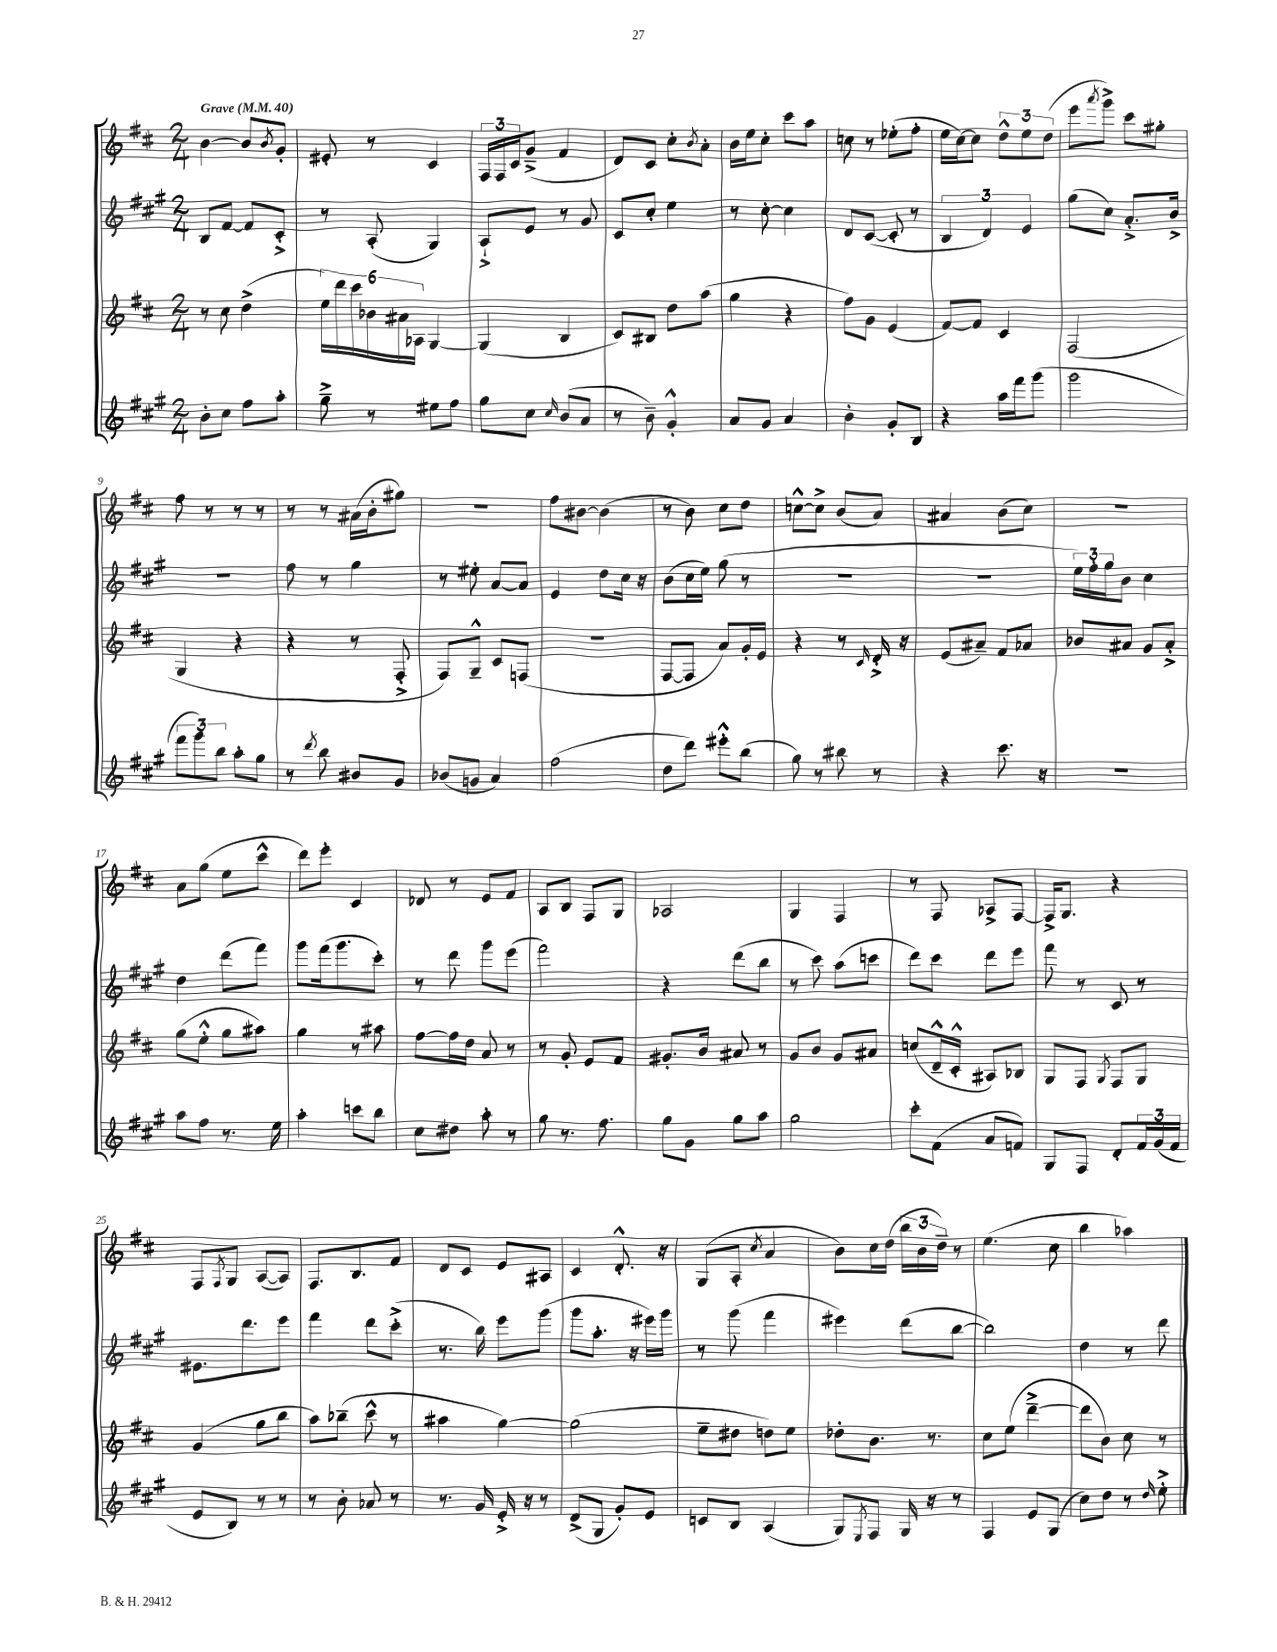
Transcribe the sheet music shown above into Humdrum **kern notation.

**kern	**kern	**kern	**kern
*staff4	*staff3	*staff2	*staff1
*clefG2	*clefG2	*clefG2	*clefG2
*k[f#c#g#]	*k[f#c#]	*k[f#c#g#]	*k[f#c#]
*M2/4	*M2/4	*M2/4	*M2/4
*MM40	*MM40	*MM40	*MM40
8b'	8r	8B	[4b
8cc#	8cc#	[8f#	.
8ff#	(4dd^	8f#]	8b]
.	.	.	8qb
8aa'	.	8c#'^	8g'
=	=	=	=
8gg#~^	24ee)	8r	8e#'
.	24ddd	.	.
.	24ccc#	.	.
8r	24b-	(8A'	8r
.	24a#	.	.
.	24A-	.	.
8ee#	[4G	4G#)	4c#
8ff#	.	.	.
=	=	=	=
8gg#	(4G]	8A`^	24F#
.	.	.	24F#
.	.	.	24c#
8cc#	.	8e	(8g~^
16qqcc#	.	.	.
(8b	4B	8r	4f#
8a	.	8g#	.
=	=	=	=
8r	8c#)	8c#	8d)
8b~)	8B#	8cc#'	8c#
4g#'^^	8dd	4ee	8cc#'
.	.	.	8qb
.	(8aa	.	8a'
=	=	=	=
8a	4gg	8r	16b
.	.	.	16ee
8g#	.	[8cc#'	8cc#'
4a	4r	4cc#]	8ccc#
.	.	.	8aa
=	=	=	=
4b'	8ff#)	8d	8cc
.	8g	([8c#	8r
8g#'	(4e	8c#']	(8ee-'
8B	.	8r	8ff#'
=	=	=	=
4r	[8f#)	6B	16ee
.	.	.	[16cc#)
.	8f#]	.	8cc#]
.	.	6d)	.
16aa	4c#	.	12dd^^
16fff#	.	.	.
.	.	6e	12ee
(8ggg#	.	.	.
.	.	.	(12dd
=	=	=	=
2ggg#	(2F#	(8gg#	8eee
.	.	.	8qaaa
.	.	8cc#)	8ggg^)
.	.	8.a'^	8ccc#
.	.	.	8gg#'
.	.	16b^	.
=	=	=	=
12fff#	4G	2r	8ff#
12ggg#)	.	.	.
.	.	.	8r
12bb	.	.	.
8aa'	4r	.	8r
8gg#	.	.	8r
=	=	=	=
8r	4r	8ff#	8r
8qddd	.	.	.
8bb	.	8r	8r
8b#	8r	4gg#	(16a#
.	.	.	16b'
8g#	8F#'^	.	8gg#)
=	=	=	=
(8b-	8F#)	8r	2r
8g	8G~^^	8ee#'	.
4a)	8c#	[8a	.
.	(8F	8a]	.
=	=	=	=
(2ff#	2r	4e	8ff#
.	.	.	[8b#
.	.	8dd	(4b#]
.	.	16cc#	.
.	.	16r	.
=	=	=	=
8dd	[8F#	(8b	8r
8ddd)	8F#]	16cc#	8b)
.	.	16ee)	.
8eee#'^^	8a)	(8gg#	8cc#
(8bb	16g'	8r	8dd
.	16e	.	.
=	=	=	=
8gg#)	4r	2r	[8cc^^
8r	.	.	8cc^]
8bb#	8r	.	(8b
.	16qqc#	.	.
8r	16d'^	.	8a)
.	16r	.	.
=	=	=	=
4r	(8e	2r	4a#
.	8a#~)	.	.
8.ccc#	8f#	.	(8b
.	8a-	.	8cc#)
16r	.	.	.
=	=	=	=
2r	8b-	24ee)	2r
.	.	24ff#'	.
.	.	24gg#	.
.	8a#	8b	.
.	8g	4cc#	.
.	8a#'^	.	.
=	=	=	=
8aa	(8gg	4dd	8a
8ff#	8ee'^^	.	(8gg
8.r	8gg	(8ddd	8ee
.	8aa#)	8fff#)	8ccc#^^
16ee	.	.	.
=	=	=	=
4aa'	4gg	8ggg#	8ddd)
.	.	(16fff#	8eee'
.	.	8.ggg#	.
8ccc	8r	.	4c#
8bb	8aa#	8ccc#')	.
=	=	=	=
8cc#	[8ff#	8r	8d-
8dd#	16ff#]	8ddd	8r
.	16dd	.	.
8aa'	8a	8ggg#	8e
8r	8r	(8eee	8f#
=	=	=	=
8gg#	8r	2fff#)	8A
8.r	8g'	.	8B
.	8e	.	8F#
8.ff#	.	.	.
.	8f#	.	8G
=	=	=	=
8gg#	8.g#'	4r	2A-
8g#	.	.	.
.	16b	.	.
8gg#	8a#	(8ddd	.
8aa	8r	8bb	.
=	=	=	=
2gg#	8g	8r	4G
.	8b	8ccc#)	.
.	8g	(8aa	4F#
.	8a#	8ccc	.
=	=	=	=
8ccc#'	(8cc	8ddd)	8r
(8f#	16d~^^	8ccc#	8F#
.	16c#'^^	.	.
8a	8A#)	8ddd	8A-^
8f)	8B-	8eee	[8F#
=	=	=	=
8G#	8G	8fff#	16F#^]
.	.	.	8.G
8F#	8F#	8r	.
.	8qG	.	.
8d'	8F#	8c#	4r
24f#	8G	8r	.
(24g#	.	.	.
24f#	.	.	.
=	=	=	=
8e	(4g	8.e#	8F#
.	.	.	8qF#
8B)	.	.	8G
.	.	8.ddd	.
8r	8gg	.	([8A
8r	8bb	8eee	8A])
=	=	=	=
8r	8aa)	4fff#	8.F#
8b'	(8bb-~	.	.
.	.	.	8.B
8a-	8ccc#^^	8ddd	.
8r	8r	(8ccc#'^	8f#
=	=	=	=
8.r	4aa#	8.r	8d
.	.	.	8c#
16g#	.	16bb)	.
16e'^	[4gg)	8eee	8e
16r	.	.	.
8r	.	(8ggg#	8A#
=	=	=	=
(8d^	(2gg]	8ggg#	4c#
8G#	.	8.aa'	.
8g#')	.	.	8.d'^^
.	.	16r	.
8e	.	16eee#)	.
.	.	16ggg#	16r
=	=	=	=
8c	8ee~	8r	(8G
8B	8dd#	(8ggg#	8A'
.	.	.	8qcc#
(4A	8dd)	4fff#	4a
.	8ee	.	.
=	=	=	=
8G#)	8dd-'	4eee#)	8b)
8qE	.	.	.
8F#	8.b	.	16cc#
.	.	.	(16dd
16G#	.	(8ddd	24bb
.	.	.	24b
16r	8.r	.	.
.	.	.	24dd~)
8r	.	[8bb	8r
=	=	=	=
4F#	8cc#	2bb])	(4.ee
.	(8ee	.	.
8e	[4ddd~^	.	.
(8G#	.	.	8cc#
=	=	=	=
8cc#)	8ddd]	4dd	4bb
8dd	8b)	.	.
8r	8cc#	8r	4aa-)
16qqdd	.	.	.
8ee'^	8r	8ddd	.
==	==	==	==
*-	*-	*-	*-
